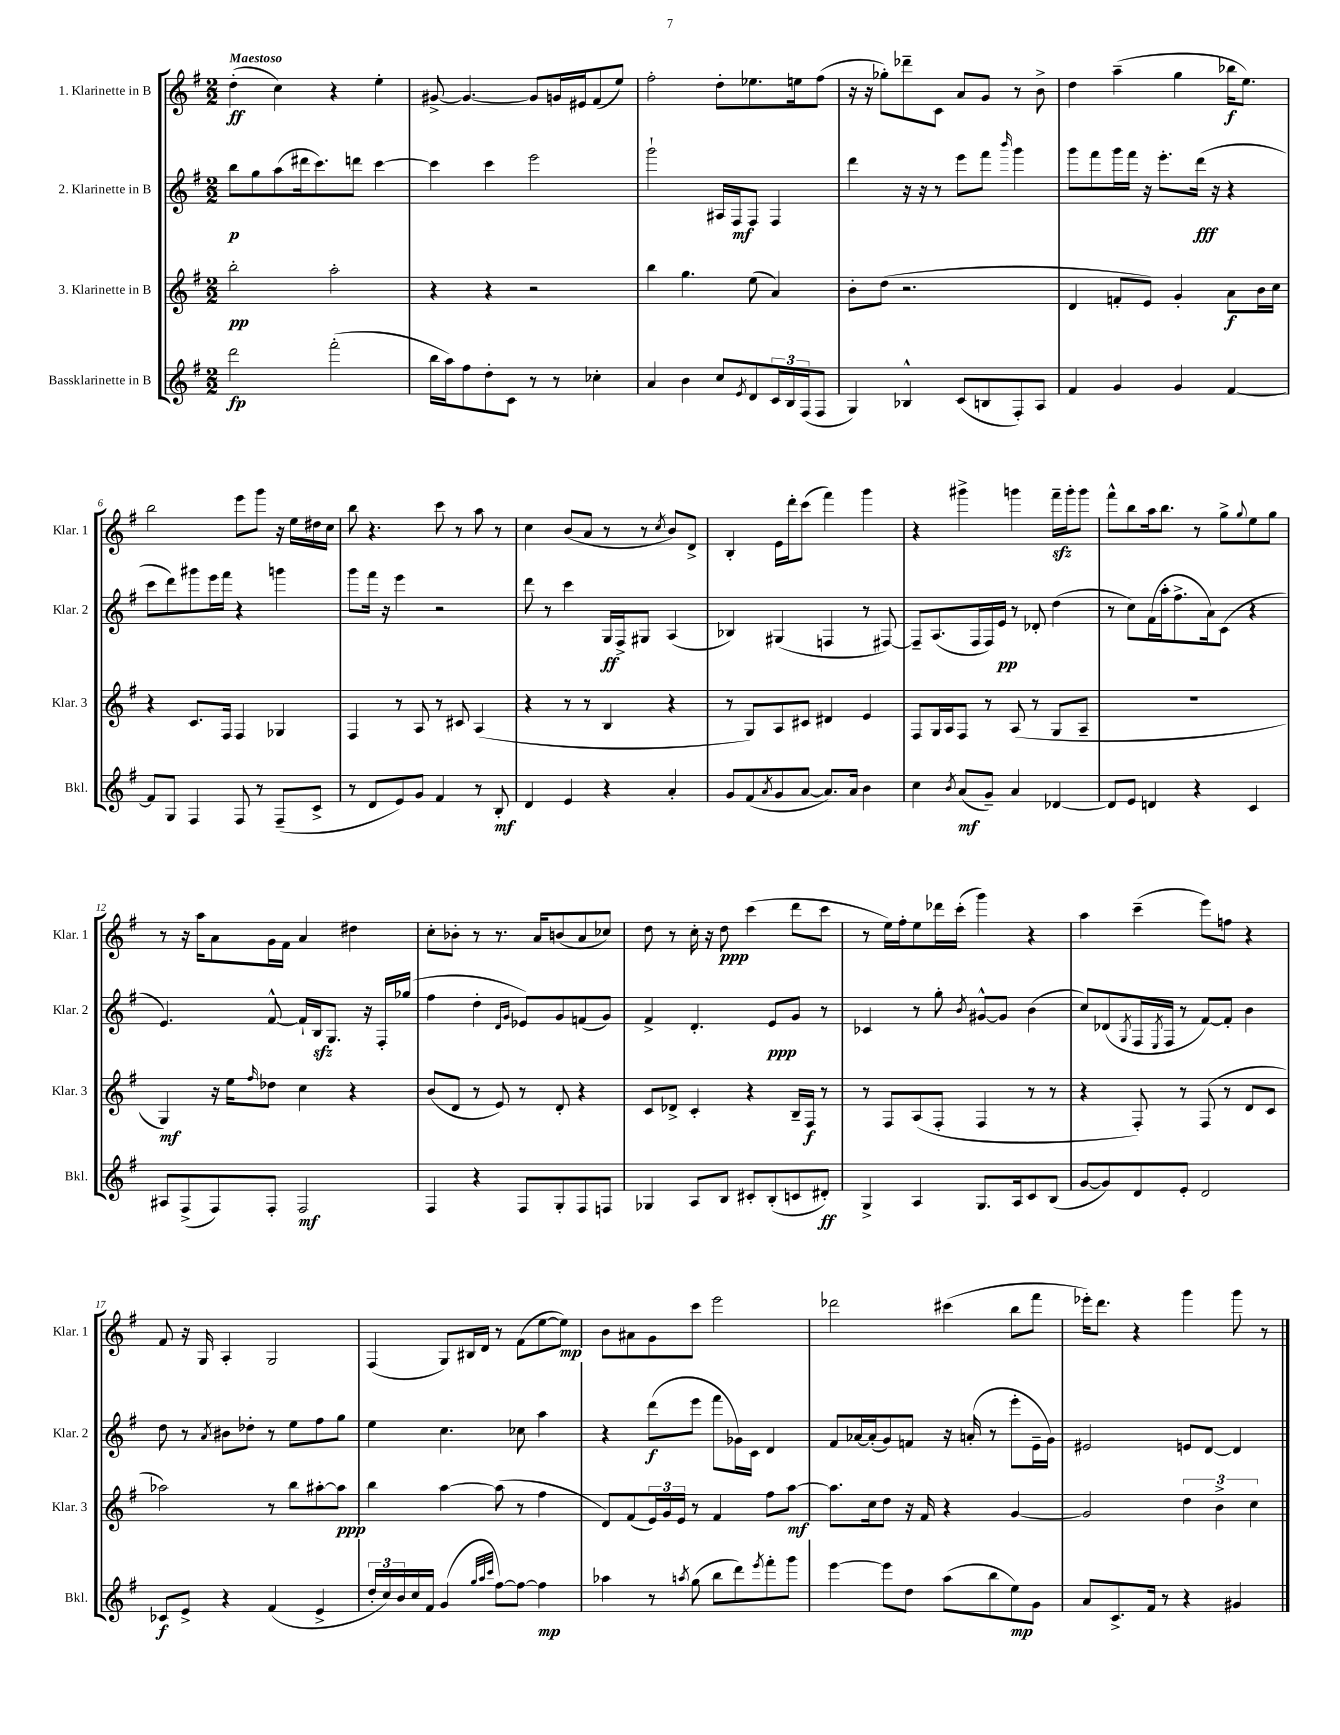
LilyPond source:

<<
\new StaffGroup <<
\new Staff = "s0" \with { instrumentName = "1. Klarinette in B" shortInstrumentName = "Klar. 1" } {
    \clef treble \key g \major \numericTimeSignature \time 2/2 \tempo "Maestoso"
    d''4-.\ff( c''4) r4 e''4-. |
    gis'8~-> gis'4.~ gis'8 g'16 eis'16 fis'8( e''8) |
    fis''2-. d''8-. ees''8. e''16 fis''8( |
    r16 r16 ges''8-.) des'''8-- c'8 a'8 g'8 r8 b'8-> |
    d''4 a''4--( g''4 bes''16\f e''8.) |
    b''2 e'''8 g'''8 r16 e''16 dis''16 c''16 |
    b''8 r4. c'''8 r8 a''8 r8 |
    c''4 b'8( a'8 r8 r8 \acciaccatura { c''8 } b'8) d'8-> |
    b4-. e'16 d'''16-. c'''8( fis'''4) g'''4 |
    r4 gis'''4-> g'''4 fis'''16--\sfz g'''16-. g'''8 |
    fis'''8-^ b''8 a''16 b''8. r8 g''8-> \appoggiatura { g''8 } e''8 g''8 |
    r8 r16 a''16 a'8 g'16 fis'16 a'4 dis''4 |
    c''8-. bes'8-. r8 r8. a'16 b'8( a'8 ces''8) |
    d''8 r8 c''16-. r16 d''8\ppp c'''4( d'''8 c'''8 |
    r8 e''16) fis''16-. e''8 des'''16 c'''16-.( g'''4) r4 |
    a''4 c'''4--( e'''8) f''8 r4 |
    fis'8 r16 g16 a4-. g2 |
    fis4( g8) bis16 d'16 r8 fis'8( e''8~ e''8\mp) |
    b'8 ais'8 g'8 c'''8 e'''2 |
    des'''2 cis'''4( b''8 fis'''8 |
    ees'''16-.) d'''8. r4 g'''4 g'''8 r8 \bar "|." |
}
\new Staff = "s1" \with { instrumentName = "2. Klarinette in B" shortInstrumentName = "Klar. 2" } {
    \clef treble \key g \major \numericTimeSignature \time 2/2
    b''8\p g''8 a''8( dis'''16 c'''8.) d'''8 c'''4~ |
    c'''4 c'''4 e'''2 |
    g'''2-! ais16 fis16\mf fis8 fis4 |
    d'''4 r16 r16 r8 e'''8 fis'''8 \grace { b'''16 } g'''4 |
    g'''8 fis'''8 g'''16 fis'''16 r16 e'''8.-. d'''16\fff( r16 r4 |
    c'''8 d'''8) gis'''8 e'''16 fis'''16 r4 g'''4 |
    g'''8 fis'''16 r16 e'''4 r2 |
    d'''8 r8 c'''4 g16\ff fis16-> gis8 a4( |
    bes4) gis4( f4 r8 fis8~) |
    fis8-- a8.( fis16 fis16) e'16\pp r8 des'8-. d''4( |
    r8 c''8) fis'16( a''16-. fis''8.-> a'16) c'8( r4 |
    e'4.) fis'8~-^ fis'16-! b16\sfz g8. r16 fis16-. ges''16( |
    fis''4 d''4-. \grace { d'16 g'16 } ees'8) g'8 f'8( g'8) |
    fis'4-> d'4.-. e'8\ppp g'8 r8 |
    ces'4 r8 g''8-. \acciaccatura { b'8 } gis'8~-^ gis'8 b'4( |
    c''8) des'8( \acciaccatura { g8 } fis16 \acciaccatura { e8 } fis16 r8 fis'8~) fis'8-. b'4 |
    d''8 r8 \acciaccatura { a'8 } bis'8 des''8-. r8 e''8 fis''8 g''8 |
    e''4 c''4. ces''8 a''4 |
    r4 d'''8\f( e'''8 fis'''8 ges'16) c'16 d'4 |
    fis'8 aes'16~ aes'16-.( g'8) f'8 r16 a'16-.( r8 e'''8-. e'16-- g'16) |
    eis'2 e'8 d'8~ d'4 \bar "|." |
}
\new Staff = "s2" \with { instrumentName = "3. Klarinette in B" shortInstrumentName = "Klar. 3" } {
    \clef treble \key g \major \numericTimeSignature \time 2/2
    b''2-.\pp a''2-. |
    r4 r4 r2 |
    b''4 g''4. e''8( a'4) |
    b'8-. d''8( r2. |
    d'4 f'8-. e'8) g'4-. a'8\f b'16 c''16 |
    r4 c'8. fis16 fis4 ges4 |
    fis4 r8 a8 r8 cis'8 a4( |
    r4 r8 r8 b4 r4 |
    r8 g8) a8 cis'8 dis'4 e'4 |
    fis8 g16 a16 fis8 r8 a8( r8 g8 a8-- |
    R1 |
    g4\mf) r16 e''16 \grace { fis''16 } des''8 c''4 r4 |
    b'8( d'8 r8 e'8) r8 d'8-. r4 |
    c'8 des'8-> c'4-. r4 b16-- fis16\f r8 |
    r8 fis8 a8( fis8-. fis4 r8 r8 |
    r4 fis8-.) r8 fis8( r8 d'8 c'8 |
    aes''2) r8 b''8 ais''8~-. ais''8\ppp |
    b''4 a''4~ a''8( r8 fis''4 |
    d'8) fis'8( \tuplet 3/2 { e'16) g'16 e'16 } r8 fis'4 fis''8 a''8~\mf |
    a''8. c''16 d''8 r16 fis'16 r4 g'4~ |
    g'2 \tuplet 3/2 { d''4 b'4-> c''4 } \bar "|." |
}
\new Staff = "s3" \with { instrumentName = "Bassklarinette in B" shortInstrumentName = "Bkl." } {
    \clef treble \key g \major \numericTimeSignature \time 2/2
    d'''2\fp fis'''2-.( |
    b''16 a''16) fis''8 d''8-. c'8 r8 r8 ces''4-. |
    a'4 b'4 c''8 \acciaccatura { e'8 } d'8 \tuplet 3/2 { c'16 b16 fis16( } fis8 |
    g4) bes4-^ c'8( b8 fis8-.) a8 |
    fis'4 g'4 g'4 fis'4~ |
    fis'8 g8 fis4 fis8 r8 fis8--( c'8-> |
    r8 d'8 e'8) g'8 fis'4 r8 b8-.\mf |
    d'4 e'4 r4 a'4-. |
    g'8 fis'8( \acciaccatura { a'8 } g'8 a'8~ a'8.) a'16 b'4 |
    c''4 \acciaccatura { b'8 } a'8\mf( g'8--) a'4 des'4~ |
    des'8 e'8 d'4 r4 c'4 |
    ais8 fis8->( fis8) fis8-. fis2\mf |
    fis4 r4 fis8 g8-. fis8 f8 |
    ges4 a8 b8 cis'8-. b8-.( c'8 dis'8-.\ff) |
    g4-> a4 g8. a16 c'8 b8( |
    g'8~ g'8) d'8 e'8-. d'2 |
    ces'8\f e'8-> r4 fis'4( e'4-> |
    \tuplet 3/2 { d''16-. c''16) b'16 } c''16 fis'16 g'4( \grace { g''32 a''32 c'''32 } fis''8~) fis''8~ fis''4\mp |
    aes''4 r8 \acciaccatura { a''8 } g''8( b''8 d'''8) \acciaccatura { e'''8 } fis'''8-. g'''8 |
    e'''4~ e'''8 d''8 a''8( b''8 e''8\mp) g'8 |
    a'8 c'8.-> fis'16 r8 r4 gis'4 \bar "|." |
}
>>
>>
